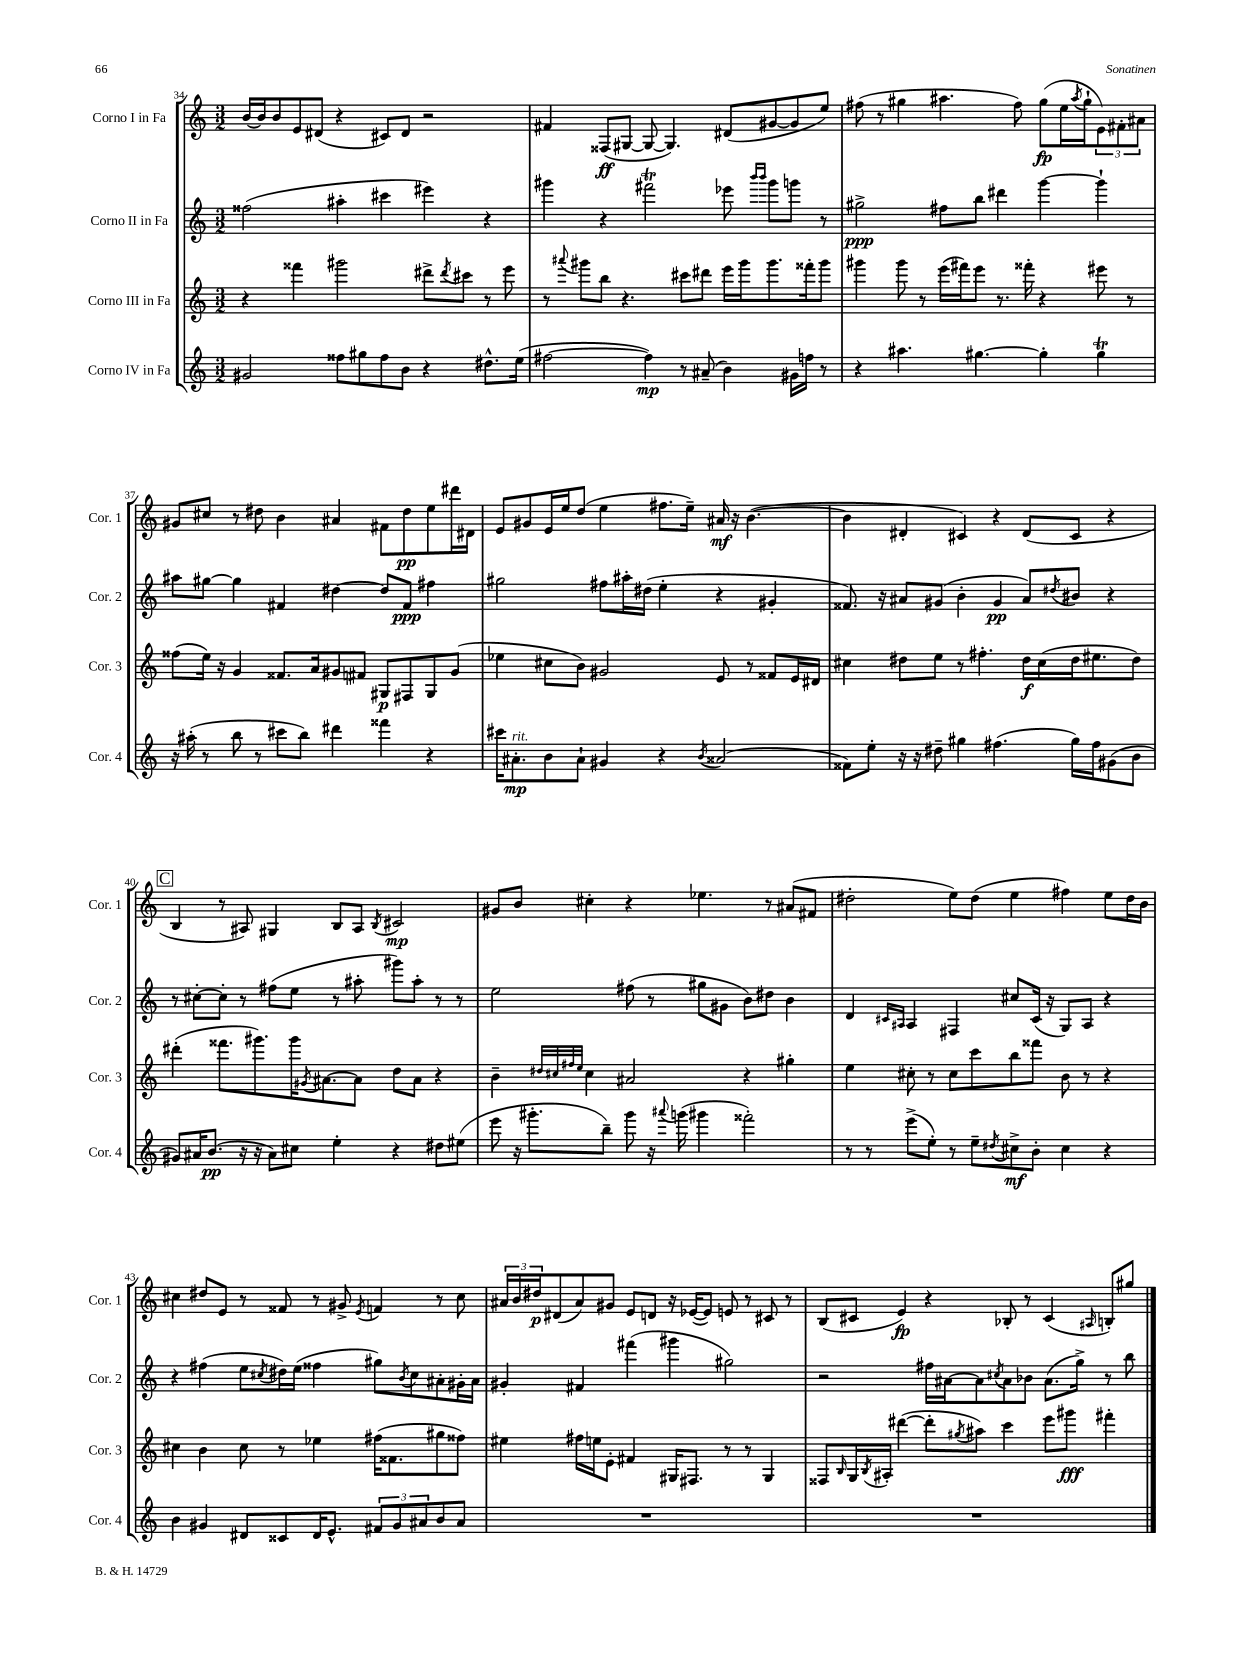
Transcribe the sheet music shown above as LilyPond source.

<<
\new StaffGroup <<
\new Staff = "s0" \with { instrumentName = "Corno I in Fa" shortInstrumentName = "Cor. 1" } {
    \clef treble \key c \major \numericTimeSignature \time 3/2
    b'16~ b'16 b'8 e'8 dis'8( r4 cis'8) dis'8 r2 |
    fis'4 fisis8\ff( gis8~ gis8~ gis4.) dis'8( gis'8~ gis'8 e''8) |
    fis''8( r8 gis''4 ais''4. fis''8) gis''8\fp( e''16 \acciaccatura { ais''8 } gis''16-! \tuplet 3/2 { e'8) fis'8-. ais'8 } |
    gis'8 cis''8 r8 dis''8 b'4 ais'4 fis'8 dis''8\pp e''8 dis'''16 dis'16 |
    e'8 gis'8 e'16 e''16 d''8( e''4 fis''8. e''16--) ais'16\mf r16 b'4.~( |
    b'4 dis'4-. cis'4) r4 dis'8( cis'8 r4 |
    \mark \markup { \box "C" } b4 r8 ais8) gis4 b8 ais8 \acciaccatura { b8 } cis'2\mp |
    gis'8 b'8 cis''4-. r4 ees''4. r8 ais'8( fis'8 |
    dis''2-. e''8) dis''8( e''4 fis''4) e''8 dis''16 b'16 |
    cis''4 dis''8 e'8 r8 fisis'8 r8 gis'8-> \acciaccatura { e'8 } f'4 r8 cis''8 |
    \tuplet 3/2 { ais'16 b'16 dis''16\p } dis'8( ais'8) gis'8 e'8 d'8 r16 ees'16~( ees'8) e'8 r8 cis'8 r8 |
    b8( cis'8 e'4\fp) r4 bes8-. r8 cis'4( \grace { ais16 } b8-.) gis''8 \bar "|." |
}
\new Staff = "s1" \with { instrumentName = "Corno II in Fa" shortInstrumentName = "Cor. 2" } {
    \clef treble \key c \major \numericTimeSignature \time 3/2
    fisis''2( ais''4-. cis'''4 eis'''4) r4 |
    gis'''4 r4 fis'''2\trill ees'''8 \grace { b'''16 b'''16 } gis'''8 g'''8 r8 |
    gis''2->\ppp fis''8 b''8 dis'''4 g'''4~ g'''4-! |
    ais''8 gis''8~ gis''4 fis'4 dis''4~ dis''8 fis'8\ppp fis''4 |
    gis''2 fis''8 ais''16-. dis''16( e''4-. r4 gis'4-. |
    fisis'8.) r16 ais'8 gis'8( b'4-. gis'4\pp ais'8) \acciaccatura { dis''8 } bis'8 r4 |
    \mark \markup { \box "C" } r8 cis''8~-. cis''8-. r8 fis''8( e''8 r8 ais''8-. gis'''8) ais''8-. r8 r8 |
    e''2 fis''8( r8 gis''8 gis'8 b'8) dis''8 b'4 |
    d'4 \grace { cis'16 ais16 } ais4 fis4 cis''8 cis'16( r16 g8) ais8 r4 |
    r4 fis''4( e''8 \acciaccatura { cis''8 } dis''16) e''16( fisis''4 gis''8) \acciaccatura { b'8 } cis''8 ais'8-. gis'16-. ais'16 |
    gis'4-. fis'4 fis'''4( gis'''4 gis''2) |
    r2 fis''16 ais'16~ ais'8 \acciaccatura { cis''8 } ais'8 bes'8 ais'8.( g''16->) r8 b''8 \bar "|." |
}
\new Staff = "s2" \with { instrumentName = "Corno III in Fa" shortInstrumentName = "Cor. 3" } {
    \clef treble \key c \major \numericTimeSignature \time 3/2
    r4 fisis'''4 gis'''2 dis'''8-> \acciaccatura { dis'''8 } cis'''8 r8 e'''8 |
    r8 \appoggiatura { ais'''8 } gis'''8 b''8 r4. cis'''8 dis'''8 e'''16 gis'''16 gis'''8. fisis'''16-. gis'''8 |
    gis'''4 gis'''8 r8 e'''16( fis'''16) e'''8 r8. fisis'''16-. r4 eis'''8 r8 |
    fisis''8( e''16) r16 g'4 fisis'8. a'16 gis'8 fis'8 gis8\p fis8 gis8 gis'8( |
    ees''4 cis''8 b'8) gis'2 e'8 r8 fisis'8 e'16 dis'16 |
    cis''4 dis''8 e''8 r8 fis''4.-. dis''16\f cis''16( dis''16 eis''8. dis''8) |
    \mark \markup { \box "C" } dis'''4-.( fisis'''8. gis'''8.) gis'''16 \acciaccatura { gis'8 } ais'8.~ ais'8 d''8 ais'8 r4 |
    b'4-- \grace { dis''32 cis''32 fis''32 e''32 } cis''4 ais'2 r4 gis''4-. |
    e''4 cis''8-. r8 cis''8 c'''8 b''8 fisis'''8 b'8 r8 r4 |
    cis''4 b'4 cis''8 r8 ees''4 fis''16( fisis'8. gis''8 fisis''8) |
    eis''4 fis''16 e''16 e'8-. fis'4 gis16 fis8. r8 r8 gis4 |
    fisis8 \grace { b16 } g16 \acciaccatura { b8 } ais16-. dis'''4~( dis'''8-. \acciaccatura { gis''8 } ais''8) c'''4 e'''8 gis'''8\fff fis'''4-. \bar "|." |
}
\new Staff = "s3" \with { instrumentName = "Corno IV in Fa" shortInstrumentName = "Cor. 4" } {
    \clef treble \key c \major \numericTimeSignature \time 3/2
    gis'2 fisis''8 gis''8 fisis''8 b'8 r4 dis''8.-^ e''16( |
    fis''2~ fis''4\mp) r8 ais'8--( b'4) gis'16 f''16 r8 |
    r4 ais''4. gis''4.~ gis''4-. gis''4\trill |
    r16 ais''16-.( r8 b''8 r8 cis'''8 b''8) dis'''4 fisis'''4 r4 |
    cis'''16 ais'8.-.\mp^\markup { \italic "rit." } b'8 ais'8-! gis'4 r4 \acciaccatura { b'8 } aisis'2( |
    fisis'8) e''8-. r16 r16 dis''8-- gis''4 fis''4.( gis''16) fis''16 gis'8( b'8 |
    \mark \markup { \box "C" } gis'8) ais'16 b'8.\pp( r16 r16 ais'8) cis''8 e''4-. r4 dis''8 eis''8( |
    e'''8 r16 gis'''8.-. b''8--) gis'''8 r16 \appoggiatura { ais'''8 } g'''16( gis'''4 fisis'''2-.) |
    r8 r8 e'''8->( e''8-.) r8 e''8-- \acciaccatura { dis''8 } cis''8->\mf b'8-. cis''4 r4 |
    b'4 gis'4 dis'8 cisis'8 dis'16 e'8.-^ \tuplet 3/2 { fis'8 gis'8 ais'8 } b'8 ais'8 |
    R1. |
    R1. \bar "|." |
}
>>
>>
\layout { \context { \Score currentBarNumber = #34 } }
